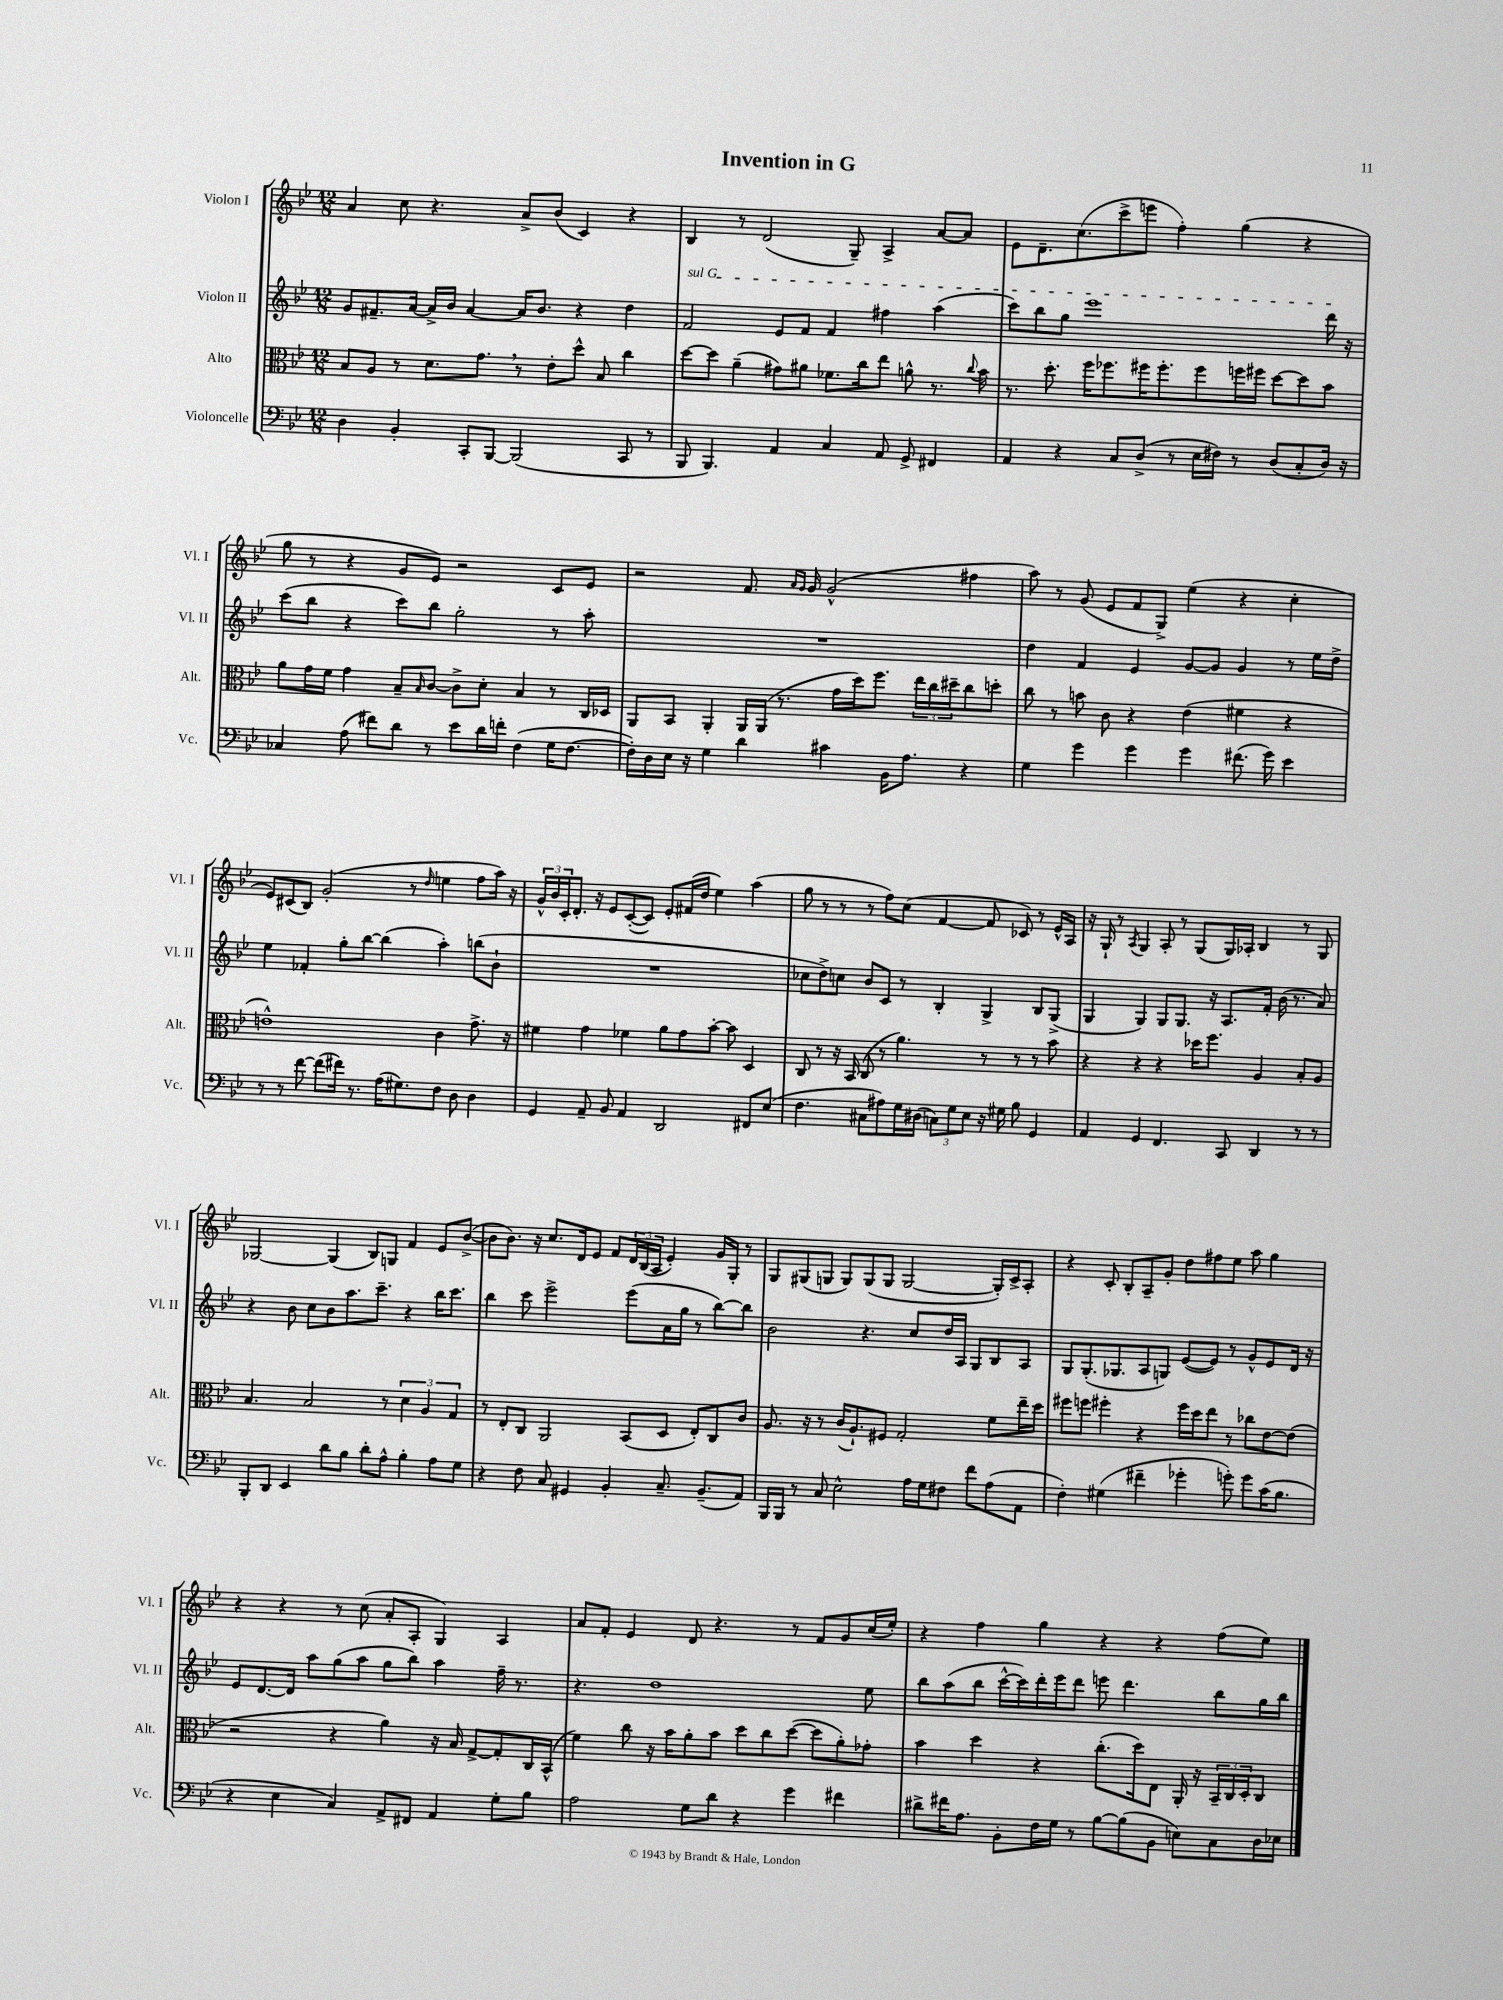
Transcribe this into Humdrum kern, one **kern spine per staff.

**kern	**kern	**kern	**kern
*part4	*part3	*part2	*part1
*staff4	*staff3	*staff2	*staff1
*I"Violoncelle	*I"Alto	*I"Violon II	*I"Violon I
*I'Vc.	*I'Alt.	*I'Vl. II	*I'Vl. I
*clefF4	*clefC3	*clefG2	*clefG2
*k[b-e-]	*k[b-e-]	*k[b-e-]	*k[b-e-]
*M12/8	*M12/8	*M12/8	*M12/8
=1	=1	=1	=1
4D\	8B-/L	8g/L	4a/
.	8A/J	8.f#X~/	.
4BB-'/	8r	.	8cc\
.	.	[16a/Jk	.
.	8.d\L	16a^/LL]	4.r
.	.	16b-/JJ	.
8CC'/L	.	[4a/	.
.	8.g,\J	.	.
[8BBB-/J	.	.	.
(2BBB-/]	8r	16a/KL]	8a^/L
.	.	8.b-/J	.
.	8e-'\L	.	(8b-/J
.	8dd^^\J	4r	4c/)
.	8B-/	.	.
8CC/	4cc\	4dd\	4r
8r	.	.	.
=2	=2	=2	=2
!	!	!LO:TX:a:i:t=sul G	!
8BBB-/	[8dd\L	2f/	4B-/
4.BBB-/)	8dd\J]	.	.
.	(4a~\	.	8r
.	.	.	(2d/
4AA/	8g#X\L)	8e-/L	.
.	8a#X\J	8f/J	.
4C/	8.f-X\L	4f/	.
.	.	.	8G~/)
.	16cc\k	.	.
8AA/	8ee-\J	4ff#X\	4A^/
8GG^/	8an^^\	.	.
4FF#X/	8.r	(4aa\	[8a/L
.	.	.	8a/J]
.	8qqcc/	.	.
.	16b-\	.	.
=3	=3	=3	=3
4AA/	8.r	8ccc\L)	8e-\L
.	.	8bb-\	8.d~\
.	8.dd'\	.	.
4r	.	8gg\J	.
.	.	.	(8.cc\
.	16ff\KL	1eee-	.
.	8.ff-X\	.	.
8C/L	.	.	8ccc^\
(8D^/J	16ff#X\K	.	8eeen\J
.	8.ff#'\	.	.
8r	.	.	4ff'\)
16E-\LL	8ff#\	.	.
16F#X\JJ)	.	.	.
8r	16ffn\L	.	(4gg\
.	16ff#X\JJ	.	.
(8D/L	[8dd\L	.	.
8C'/	8dd\]	.	4r
16D/Jk)	8b-\J	16ddd\	.
16r	.	16r	.
!!LO:LB:g=z
=4	=4	=4	=4
4C-X/	8a\L	(8ccc\L	8gg\
.	16g\L	8bb-\J	8r
.	16f\JJ	.	.
(8A\	4g\	4r	4r
8f#X\L)	.	.	.
8d\J	8B-~/L	8ccc\L)	8g/L
.	16qqB-/	.	.
8r	[8c/J	8bb-\J	8e-/J)
8e-\L	8c^\L]	2gg'\	2r
16d\L	8d'\J	.	.
16fn'\JJ	.	.	.
(4F\	4B-/	.	.
16G\KL	8r	8r	8c/L
[8.F\J	.	.	.
.	16C/LL	8aa'\	8e-/J
.	16D-X/JJ	.	.
=5	=5	=5	=5
16F'\LL])	8AA/L	1.r	2r
16D\	.	.	.
16E-\JJ	8BB-/J	.	.
16r	.	.	.
4G\	4AA'/	.	.
4d\	16AA/LL	.	8.f/
.	(16AA/JJ	.	.
.	8.r	.	.
.	.	.	16qqa/LL
.	.	.	16qqg/JJ
.	.	.	16g/
4c#X\	.	.	(2g^^/
.	16g\LL	.	.
.	16dd\J)	.	.
.	8.ff\J	.	.
16BB-\KL	.	.	.
8.A\J	.	.	.
.	24ee-\LL	.	.
.	24cc\	.	.
.	24dd#X~\J	.	.
4r	8cc\	.	4ff#X\
.	8ddn'\J	.	.
=6	=6	=6	=6
4G\	8cc\	4dd\	8aa\)
.	8r	.	8r
4g\	8bn\	4f/	(8g/
.	8c\	.	8e-/L
4g\	4r	4e-/	8f/
.	.	.	8G^/J)
4g\	(4e-\	[8g/L	(4ee-\
.	.	8g/J]	.
(8.f#X\	4f#X\	4g/	4r
16g\)	.	.	.
4e-\	4r	8r	4cc'\
.	.	16ee-\LL	.
.	.	16dd^\JJ	.
!!LO:LB:g=z
=7	=7	=7	=7
8r	1en^^)	4ee-\	8e-/L)
8r	.	.	(8c#X/
[8f\	.	4f-X'/	8B-/J)
(8f\L]	.	.	(2g'/
16f#X\Jk)	.	8gg'\L	.
8.r	.	.	.
.	.	[8bb-\J	.
(16A\KL	.	(4bb-\]	.
8.G#X\)	.	.	.
.	.	.	8r
.	.	.	16qqdd/
8F\J	4c\	4aa'\)	4een\
8D\	.	.	.
4D\	8.g^\	(8bbn\L	8ff\L
.	.	8b-`\J	16aa\Jk)
.	16r	.	16r
=8	=8	=8	=8
4GG/	4f#X\	1.r	24g^^/LL
.	.	.	24b-/
.	.	.	24c'/J
.	.	.	8.d'/J
8AA~/	4g\	.	.
.	.	.	16r
8BB-/	.	.	8e-/L
4AA/	4f-X\	.	([8c'/
.	.	.	8c/J])
2DD/	8a\L	.	8e-'/L
.	8g\	.	(16f#X/L
.	.	.	16dd/JJ
.	[8b-'\J	.	4ee-\)
.	8b-\]	.	.
8FF#X/L	4D/	.	(4aa\
(8E-/J	.	.	.
=9	=9	=9	=9
4.F\	8C/	8cc-X\L	8gg\
.	8r	8dd^\)	8r
.	16r	8ccn\J	8r
.	16BB-/	.	.
8C#X\L	(8C/	8b-/L	8r
8A#X\)	8r	8c/J	8ff\L)
16G\L	4.a\)	8r	(8cc\J
(16D#X\JJ	.	.	.
12Cn\L)	.	4B-'/	[4f/
12G\	.	.	.
12E-\J	.	.	.
16r	8r	4G^/	8f/]
16G#X\	.	.	.
8B-\	8r	.	8c-X/)
4GG/	8r	8B-/L	8r
.	8b-\	(8G^/J	16e-^^/LL
.	.	.	16A/JJ
=10	=10	=10	=10
4AA/	4r	4G/	16r
.	.	.	16G`/
.	.	.	8r
.	.	.	8qA/
4GG/	4r	4G/)	4G/
4.FF/	4r	8G/L	8A'/
.	.	8.G/J	8r
.	16dd-X\KL	.	(8G/L
.	8.ff\J	16r	.
8CC/	.	8.A/L	16G/L)
.	.	.	16A-X'/JJ
4DD/	4A/	.	4B-/
.	.	16f'/Jk	.
.	.	(16b-\	.
.	.	8.r	.
8r	8B-'/L	.	8r
8r	8A/J	8a/)	8G/
!!LO:LB:g=z
=11	=11	=11	=11
8BBB-'/L	4.B-/	4r	[2G-X/
8DD/J	.	.	.
4EE-/	.	8b-\	.
.	2B-/	8cc\L	.
8d\L	.	8b-\	(4G-/]
8B-\J	.	8.aa\	.
8d'\L	.	.	8B-/L)
.	.	8.ccc~\J	.
8A^^\J	8r	.	8Gn/J
4B-'\	6d\	4r	4f/
.	6A/	.	.
8A\L	.	16bb-\KL	8e-/L
.	.	8.ccc\J	.
.	6G/	.	.
8G\J	.	.	([8b-^/J
=12	=12	=12	=12
4r	8r	4bb-\	8b-\L]
.	8E-'/L	.	8.b-\J)
8F\	8C/J	8ccc\	.
.	.	.	16r
8C/	2AA/	2eee-^\	8.cc/L
4GG#X/	.	.	.
.	.	.	16d/k
.	.	.	8e-/J
4BB-'/	.	.	8f/L
.	(8BB-/L	(8eee-\L	24d/L
.	.	.	(24B-/
.	.	.	24A/JJ
8.C~/	8D/J	16a\L	4e-'/)
.	.	16gg\JJ	.
.	8E-'/L)	8r	.
(8.BB-~/L	.	.	.
.	8C/	[8bb-\L)	16g/LL
.	.	.	16G'/JJ
8AA/J)	8c/J	8bb-\J]	8r
=13	=13	=13	=13
16BBB-/LL	8.A/	2b-\	8G/L
16BBB-/JJ	.	.	.
8r	.	.	(8G#X/
.	16r	.	.
8C/	8r	.	8Gn/J
2E-^^\	(16c/KL	.	8G/L)
.	8.A`/)	.	.
.	.	4.r	(8G/
.	8F#X/J	.	8G/J
.	2G'/	.	[2G/
16A\LL	.	8cc/L	.
16G\J	.	.	.
8F#X\J	.	16dd/L	.
.	.	16A/JJ	.
8f\L	.	8G/L	.
(8A\	8f\L	8B-/	16G'/LL])
.	.	.	16c^/J
8AA\J	16ee-~\L	8A/J	8A'/J
.	16dd\JJ	.	.
=14	=14	=14	=14
4F'\)	8ff#X\L	8G/L	4r
.	8ffn\J	(8.G'/	.
(4G#X\	4ff#X'\	.	8c'/
.	.	8.G-X/	.
.	.	.	8B-'/L
4f#X~\	4r	8A/	8A~/
.	.	8Gn/J)	8g'/J
4g-X'\	16ff#\LL	([8e-/L	8dd\L
.	16dd\J	.	.
.	8ee-\J	8e-/J])	8ff#X\
8gn'\)	8r	8r	8ee-\J
8g\L	8cc-X\L	8g^^/L	8aa\
(16c\K	[8e-\	8e-/	4gg\
8.B-\J	.	.	.
.	(8e-\J]	16d/Jk	.
.	.	16r	.
!!LO:LB:g=z
=15	=15	=15	=15
4r	2r	8e-/L	4r
.	.	[8.d/	.
4E-\	.	.	4r
.	.	16d/Jk]	.
.	.	8aa\L	.
4C/)	4r	(8gg\	8r
.	.	8aa\J	(8cc\
8AA^/L	4a\)	8gg\L	8a'/L
8FF#X/J	.	8bb-\J)	8A'/J
4AA/	16r	4aa\	4G/)
.	16B-/	.	.
.	[8G^/L	.	.
8G'\L	8G'/]	16ff~\	4A/
.	.	8.r	.
8B-\J	16C/L	.	.
.	(16BB-^^/JJ	.	.
=16	=16	=16	=16
2A\	4f\)	4.r	8a/L
.	.	.	8f'/J
.	8cc\	.	4e-/
.	16r	1dd	.
.	16b-\KL	.	.
8G\L	8a'\	.	8d/
8d\J	8b-\J	.	4.r
4r	8dd\L	.	.
.	8cc\	.	.
4g\	([8dd\J	.	8r
.	8dd\L]	.	8f/L
4f#X\	8a'\)	.	8g/
.	8g-X'\J	8ee-\	(16cc/L
.	.	.	16ee-'/JJ)
=17	=17	=17	=17
8d#X^\L	4b-\	8bb-\L	4r
16f#X\K	.	(8aa\	.
8.A\J	.	.	.
.	4dd\	8bb-\J	4ff\
8BB-'\L	.	[16ccc^^\LL	.
.	.	16ccc\])	.
16F\L	4r	16ddd'\	4gg\
16G\JJ	.	16eee-\J	.
8r	.	8ddd\J	.
[8B-\L	(8.cc'\L	8eeen\	4r
(8B-\]	.	4.ddd\	.
.	16dd\k)	.	.
8BB-\J	8E-\J	.	4r
8En\L)	16AA'/	.	.
.	16r	.	.
8C\	24BB-~/LL	8bb-\L	(8ff\L
.	24C/	.	.
.	24D'/J	.	.
16D\L	8C/J	16gg\L	8ee-\J)
16E-X\JJ	.	16bb-\JJ	.
==	==	==	==
*-	*-	*-	*-
